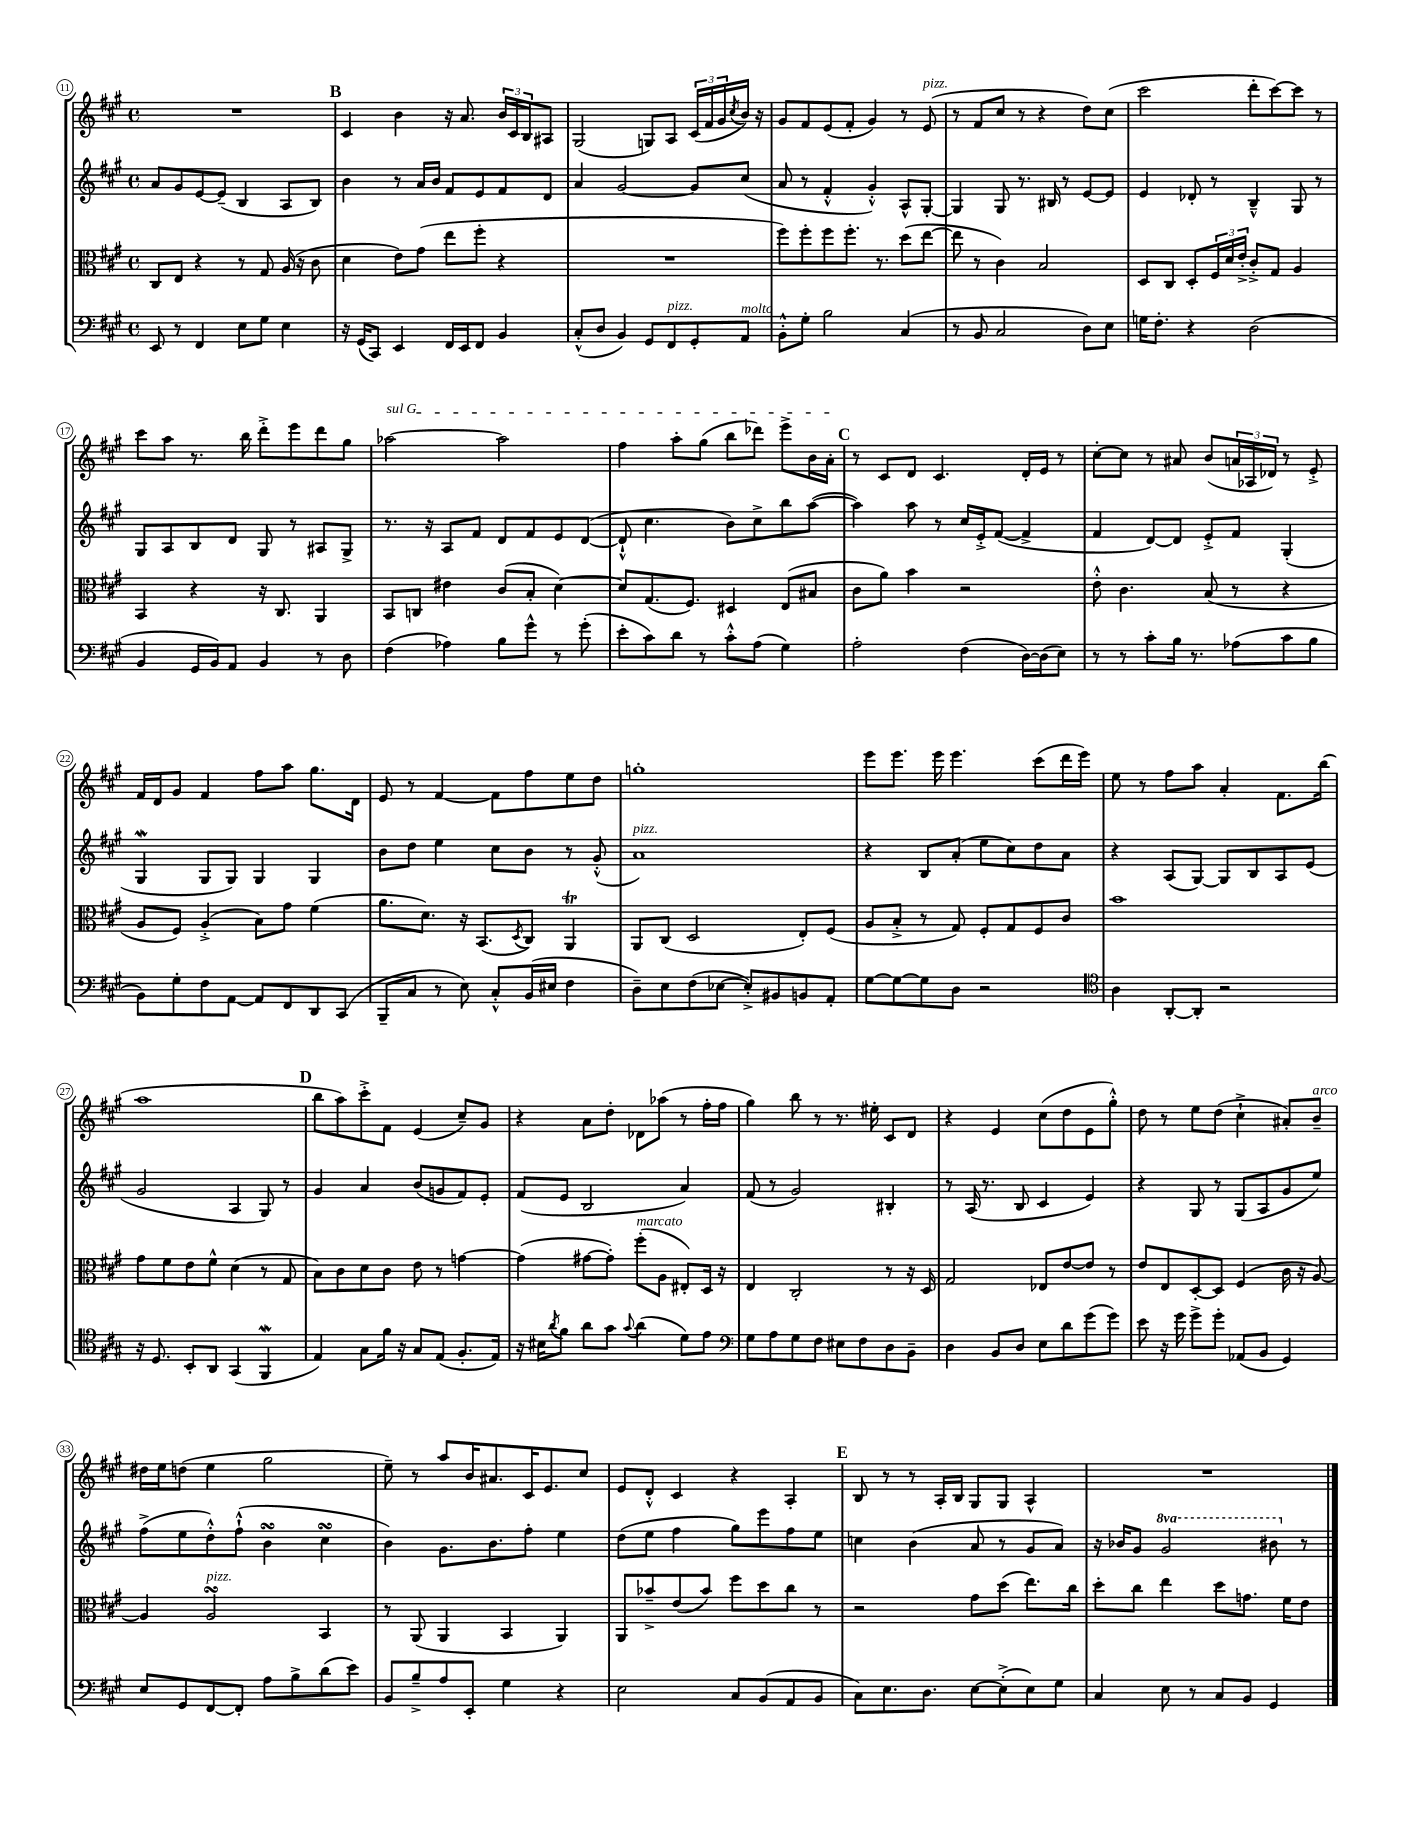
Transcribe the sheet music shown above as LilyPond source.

<<
\new StaffGroup <<
\new Staff = "s0" {
    \clef treble \key a \major \defaultTimeSignature \time 4/4
    R1 |
    \mark \markup { \bold "B" } cis'4 b'4 r16 a'8. \tuplet 3/2 { b'16 cis'16 b16 } ais8 |
    gis2( g8) a8 \tuplet 3/2 { cis'16( fis'16 gis'16 } \acciaccatura { cis''8 } b'16) r16 |
    gis'8 fis'8 e'8( fis'8-. gis'4) r8 e'8^\markup { \italic "pizz." }( |
    r8 fis'8 cis''8 r8 r4 d''8) cis''8( |
    cis'''2 d'''8-. cis'''8~) cis'''8 r8 |
    cis'''8 a''8 r8. b''16 d'''8-.-> e'''8 d'''8 gis''8 |
    \once \override TextSpanner.bound-details.left.text = \markup { \italic "sul G" } aes''2~\startTextSpan aes''2 |
    fis''4 a''8-. gis''8( b''8 des'''8) e'''8-> b'16 a'16-.\stopTextSpan |
    \mark \markup { \bold "C" } r8 cis'8 d'8 cis'4. d'16-. e'16 r8 |
    cis''8~-. cis''8 r8 ais'8 b'8( \tuplet 3/2 { a'16 aes16 des'16) } r8 e'8-.-> |
    fis'16 d'16 gis'8 fis'4 fis''8 a''8 gis''8. d'16 |
    e'8 r8 fis'4~ fis'8 fis''8 e''8 d''8 |
    g''1-. |
    e'''8 e'''8. e'''16 e'''4. cis'''8( d'''16 e'''16) |
    e''8 r8 fis''8 a''8 a'4-. fis'8. b''16( |
    a''1 |
    \mark \markup { \bold "D" } b''8 a''8) cis'''8-.-> fis'8 e'4( cis''8--) gis'8 |
    r4 a'8 d''8-. des'8 aes''8( r8 fis''16-. fis''16 |
    gis''4) b''8 r8 r8. eis''16-. cis'8 d'8 |
    r4 e'4 cis''8( d''8 e'8 gis''8-.-^) |
    d''8 r8 e''8 d''8( cis''4-!-> ais'8-.) b'8--^\markup { \italic "arco" } |
    dis''16 e''16 d''8( e''4 gis''2 |
    e''8--) r8 a''8 b'16 ais'8. cis'16 e'8. cis''8 |
    e'8 d'8-.-^ cis'4 r4 a4-. |
    \mark \markup { \bold "E" } b8 r8 r8 a16-. b16 gis8 gis8 a4-^ |
    R1 \bar "|." |
}
\new Staff = "s1" {
    \clef treble \key a \major \defaultTimeSignature \time 4/4 \set Staff.ottavationMarkups = #ottavation-simple-ordinals
    a'8 gis'8 e'8~ e'8--( b4 a8 b8) |
    \mark \markup { \bold "B" } b'4 r8 a'16 b'16 fis'8 e'8 fis'8 d'8 |
    a'4 gis'2~ gis'8 cis''8( |
    a'8 r8 fis'4-.-^ gis'4-.-^) a8-^ gis8~-. |
    gis4 gis8 r8. bis16 r8 e'8~ e'8 |
    e'4 des'8-. r8 b4---^ gis8 r8 |
    gis8 a8 b8 d'8 gis8 r8 ais8 gis8-> |
    r8. r16 a8 fis'8 d'8 fis'8 e'8 d'8~( |
    d'8-!-^ cis''4. b'8) cis''8-> b''8 a''8~( |
    \mark \markup { \bold "C" } a''4) a''8 r8 cis''16 e'16-.-> fis'8~( fis'4-> |
    fis'4 d'8~) d'8 e'8-.-> fis'8 gis4-.( |
    gis4\mordent gis8 gis8) gis4 gis4 |
    b'8 d''8 e''4 cis''8 b'8 r8 gis'8-.-^( |
    a'1^\markup { \italic "pizz." }) |
    r4 b8 a'8-.( e''8 cis''8) d''8 a'8 |
    r4 a8( gis8~) gis8 b8 a8 e'8( |
    gis'2 a4 gis8) r8 |
    \mark \markup { \bold "D" } gis'4 a'4 b'8( g'8 fis'8) e'8-. |
    fis'8( e'8 b2 a'4) |
    fis'8( r8 gis'2) bis4-. |
    r8 a16( r8. b8 cis'4 e'4) |
    r4 gis8 r8 gis8( a8 gis'8 e''8) |
    fis''8->( e''8 d''8-.-^) fis''8-!-^( b'4\turn cis''4\turn |
    b'4) gis'8. b'8. fis''8-. e''4 |
    d''8( e''8 fis''4 gis''8) e'''8 fis''8 e''8 |
    \mark \markup { \bold "E" } c''4 b'4( a'8 r8 gis'8 a'8) |
    r16 bes'16 gis'8 \ottava #1 gis''2 bis''8 \ottava #0 r8 \bar "|." |
}
\new Staff = "s2" {
    \clef alto \key a \major \defaultTimeSignature \time 4/4
    cis8 e8 r4 r8 gis8 a16( r16 cis'8 |
    \mark \markup { \bold "B" } d'4 e'8) gis'8( e''8 fis''8-. r4 |
    R1 |
    fis''8) fis''8-. fis''8 fis''8.-. r8. d''8( e''8~ |
    e''8 r8 cis'4) b2 |
    d8 cis8 d8-. \tuplet 3/2 { fis16 d'16 e'16-.-> } cis'8-.-> gis8 a4 |
    b,4 r4 r16 cis8. a,4 |
    b,8 c8 eis'4 cis'8( b8-. d'4~) |
    d'8 gis8.( fis8.) dis4 e8( bis8 |
    \mark \markup { \bold "C" } cis'8 a'8) b'4 r2 |
    e'8-.-^ cis'4. b8( r8 r4 |
    a8 fis8) a4-.->( b8) gis'8 fis'4( |
    a'8. d'8.) r16 b,8.( \acciaccatura { d8 } cis8) a,4\trill |
    a,8 cis8( d2 e8-.) fis8( |
    a8 b8-.-> r8 gis8) fis8-. gis8 fis8 cis'8 |
    b'1 |
    gis'8 fis'8 e'8 fis'8-^ d'4( r8 gis8 |
    \mark \markup { \bold "D" } b8) cis'8 d'8 cis'8 e'8 r8 g'4~ |
    g'4( gis'8~ gis'8-.) fis''8-.^\markup { \italic "marcato" }( a8 eis8-.) d16 r16 |
    e4 cis2-. r8 r16 d16 |
    gis2 ees8 e'8~ e'8 r8 |
    e'8 e8 d8~-. d8 fis4( cis'16 r16 a8~) |
    a4 a2\turn^\markup { \italic "pizz." } b,4 |
    r8 a,8( a,4 b,4 a,4) |
    a,8 bes'8---> e'8( bes'8) fis''8 d''8 cis''8 r8 |
    \mark \markup { \bold "E" } r2 gis'8 d''8( e''8.) cis''16 |
    d''8-. cis''8 e''4 d''8 g'8. fis'16 e'8 \bar "|." |
}
\new Staff = "s3" {
    \clef bass \key a \major \defaultTimeSignature \time 4/4
    e,8 r8 fis,4 e8 gis8 e4 |
    \mark \markup { \bold "B" } r16 gis,16( cis,8) e,4 fis,16 e,16 fis,8 b,4 |
    cis8-.-^( d8 b,4) gis,8 fis,8^\markup { \italic "pizz." } gis,8-. a,8^\markup { \italic "molto" } |
    b,8-.-^ gis8-. b2 cis4( |
    r8 b,8 cis2 d8) e8 |
    g16 fis8.-. r4 d2( |
    b,4 gis,16 b,16) a,8 b,4 r8 d8 |
    fis4( aes4) b8 gis'8-^ r8 gis'8-.( |
    e'8-. cis'8) d'8 r8 cis'8-.-^ a8( gis4) |
    \mark \markup { \bold "C" } a2-. fis4( d16~) d16( e8) |
    r8 r8 cis'8-. b16 r8. aes8( cis'8 b8 |
    b,8) gis8-. fis8 a,8~ a,8 fis,8 d,8 cis,8( |
    b,,8-- cis8 r8 e8) cis8-.-^ b,16( eis16 fis4 |
    d8--) e8 fis8( ees8~ ees8-.->) bis,8 b,8 a,8-. |
    gis8~ gis8~ gis8 d8 r2 |
    \clef tenor a4 a,8~-. a,8-. r2 |
    r16 d8. b,8-. a,8 gis,4( fis,4\mordent |
    \mark \markup { \bold "D" } e4) gis8 fis'16 r16 gis8 e8( fis8.-. e16) |
    r16 bis16 \acciaccatura { a'8 } fis'8 a'8 gis'8 \appoggiatura { gis'8 } a'4( d'8) e'8 |
    \clef bass gis8 a8 gis8 fis8 eis8 fis8 d8 b,8-- |
    d4 b,8 d8 e8 d'8 gis'8( gis'8) |
    e'8 r16 gis'16 gis'8-> gis'8-. aes,8( b,8 gis,4) |
    e8 gis,8 fis,8~ fis,8-. a8 b8-> d'8( e'8) |
    b,8 b8---> a8 e,8-. gis4 r4 |
    e2 cis8 b,8( a,8 b,8 |
    \mark \markup { \bold "E" } cis8) e8. d8. e8~ e8-.->( e8) gis8 |
    cis4 e8 r8 cis8 b,8 gis,4 \bar "|." |
}
>>
>>
\layout { \context { \Score currentBarNumber = #11 \override BarNumber.stencil = #(make-stencil-circler 0.1 0.3 ly:text-interface::print) } }
